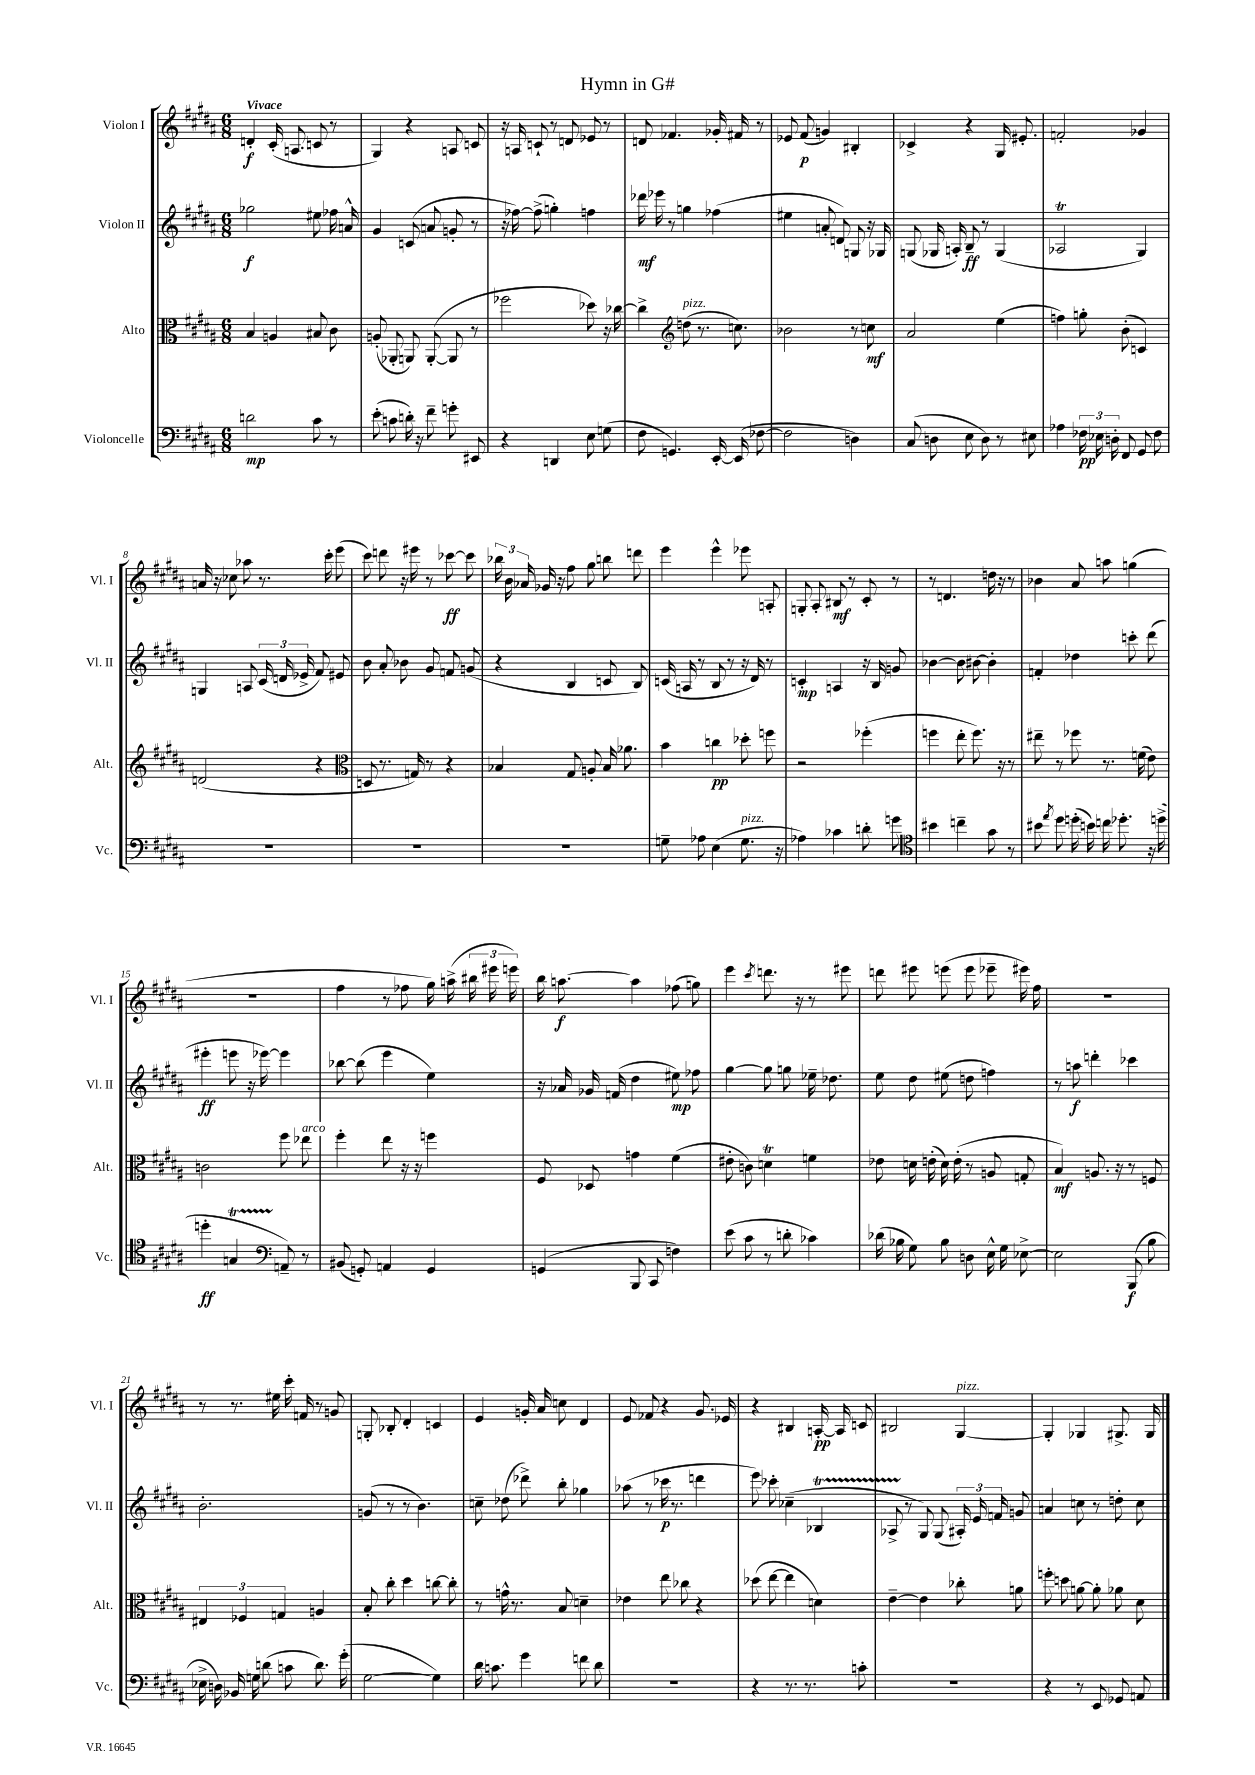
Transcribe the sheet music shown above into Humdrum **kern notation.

**kern	**kern	**kern	**kern
*staff4	*staff3	*staff2	*staff1
*clefF4	*clefC3	*clefG2	*clefG2
*k[f#c#g#d#a#]	*k[f#c#g#d#a#]	*k[f#c#g#d#a#]	*k[f#c#g#d#a#]
*M6/8	*M6/8	*M6/8	*M6/8
2d\	4B/	2gg-\	4d'/
.	4A/	.	(16c#'/
.	.	.	8.A/
8c#\	8B#/	8ee#\	8c/
8r	8c#\	16ff-\	8r
.	.	16a^^/	.
=	=	=	=
(8e'\	(8A'/	4g#/	4G#/)
8c\	8AA-'/	.	.
16d'\)	8AA/)	(8c/	4r
16r	.	.	.
8f#~\	([8AA'/	8a/	.
8g'\	8AA/]	8g'/	8A/
8EE#/	8r	8r	8c/
=	=	=	=
4r	2ff-\	16r	16r
.	.	[16ff-\)	16A/
.	.	(8ff-^\]	8c`/
4DD/	.	4gg'\)	8r
.	.	.	8d/
8E\	8dd-\)	4ff\	8e-/
(8G\	16r	.	8r
.	[16cc-\	.	.
=	=	=	=
8F#\	4cc-^\]	16ddd-\	8d/
.	.	16eee-\	.
4.GG/)	.	8r	4.f-/
*	*clefG2	*	*
.	(8dd\	4gg\	.
.	8.r	.	.
[16EE'/	.	(4ff-\	16g-'/
(16EE/]	8.cc\)	.	16f#/
[8F-\	.	.	8r
=	=	=	=
2F-\]	2b-\	4ee#\	8e-/
.	.	.	(8f#/
.	.	8a'/	4g/)
.	.	8d/)	.
4D\)	8r	8G/	4B#'/
.	8cc\	16r	.
.	.	16G-/	.
=	=	=	=
(8C#/	2a#/	(8G/	4c-^/
8D\	.	16G-/	.
.	.	16A'/)	.
8E\	.	8B~/	4r
8D\)	.	8r	.
8r	(4ee\	(4G-/	16G#/
.	.	.	8.e#'/
8E#\	.	.	.
=	=	=	=
4A-\	4ff\)	2A-/	2f'/
24F-\	8gg'\	.	.
24E-\	.	.	.
24D'\	.	.	.
8FF#/	(8b'\	.	.
8GG#/	4c/)	4G#/)	4g-/
8F-\	.	.	.
=	=	=	=
2.r	(2d/	4G/	16a/
.	.	.	16r
.	.	.	8cc-\
.	.	8A/	8aa-\
.	.	(24c#/	8.r
.	.	24d/	.
.	.	24e-^/	.
.	4r	8f#/)	.
.	.	.	16ccc#'\
.	.	8e#/	(8eee\
=	=	=	=
*	*clefC3	*	*
2.r	8D/	8b\	8ccc#\)
.	8.r	8a#'/	8ddd\
.	.	8b-\	16r
.	16G/)	.	16eee#\
.	8r	8g#/	8r
.	4r	8f/	[8ccc-\
.	.	(8g/	8ccc-\]
=	=	=	=
2.r	4B-/	4r	24bb-\
.	.	.	24b\
.	.	.	24a-/
.	.	.	16g-/
.	.	.	16r
.	8G#/	4B/	8ff#\
.	8A'/	.	8gg#\
.	16B-/	8c/	8bb\
.	8.a-\	.	.
.	.	8B/)	8ddd\
=	=	=	=
8G~\	4b\	(16c/	4eee\
.	.	16A/	.
8A-\	.	8r	.
(4E\	4cc\	8B/	4eee^^\
.	.	8r	.
8.G\	8dd-'\	16r	8eee-\
.	.	16d#/)	.
.	8ff\	8r	8A'/
16r	.	.	.
=	=	=	=
4A-\)	2r	4c'/	8G'/
.	.	.	8A#'/
4c-\	.	4A/	8B#/
.	.	.	8r
8d'\	(4ff-'\	16r	8c#'/
.	.	16B/	.
8g\	.	8g/	8r
=	=	=	=
*clefC4	*	*	*
4b#\	4ff\	[4b-\	8r
.	.	.	4.d/
4cc~\	8ee'\	8b-\]	.
.	8.ff\)	[8b#\	.
8g#\	.	4b#'\]	16dd\
.	16r	.	16r
8r	8r	.	8r
=	=	=	=
8b#\	8ee#~\	4f'/	4b-\
8qee/	.	.	.
8dd#\	8r	.	.
(16dd'\	8ff-\	4dd-\	8a#/
16b\)	.	.	.
16cc\	8.r	.	8aa\
8.dd-'\	.	.	.
.	.	8ccc'\	(4gg\
.	(16f\	.	.
16r	8e\)	(8ddd#\	.
(16dd^\	.	.	.
=	=	=	=
4dd'\	2c\	4eee#'\	2.r
4G/	.	8eee\	.
.	.	16r	.
.	.	[16eee-\)	.
*clefF4	*	*	*
8AA~/)	8ff#\	4eee-\]	.
8r	8ee-\	.	.
=	=	=	=
(8BB#/	4ff#'\	[8bb-\	4ff#\
8GG'/)	.	(8bb-\]	.
4AA/	8ee\	4eee\	8r
.	16r	.	8ff-\
.	16r	.	.
4GG/	4ff\	4ee\)	16gg#\)
.	.	.	(16aa^\
.	.	.	24bb#\
.	.	.	24eee#\
.	.	.	24eee\)
=	=	=	=
(4GG/	8F#/	16r	16bb\
.	.	16a-/	[8.aa\
.	8D-/	16g-/	.
.	.	(16f/	.
8BBB/	4g\	4dd#\	4aa\]
8CC#/	.	.	.
4F\)	(4f#\	8ee#\)	(8ff-\
.	.	8ff-\	8gg\)
=	=	=	=
(8e\	8e#'\	[4gg#\	4eee\
8c#\	8c\)	.	.
.	.	.	8qccc#/
8r	4d\	8gg#\]	8.ddd\
8d'\	.	8gg\	.
.	.	.	16r
4c-\)	4f\	16ee-~\	8r
.	.	8.dd-\	.
.	.	.	8eee#\
=	=	=	=
(16d-\	8e-\	8ee\	8ddd\
16B-\	.	.	.
8G#\)	16d\	8dd#\	8eee#\
.	(16e'\	.	.
8B-\	16d\)	(8ee#\	(8eee\
.	(16e'\	.	.
8D\	8r	8dd\	8eee\
16E^^\	8A/	4ff\)	8eee-~\
16G#\	.	.	.
[8E-^\	8G'/	.	16eee#\)
.	.	.	16ff#\
=	=	=	=
2E-\]	4B/)	8r	2.r
.	.	8aa\	.
.	8.A/	4ddd'\	.
.	16r	.	.
(8BBB/	8r	4ccc-\	.
8B\	8F/	.	.
=	=	=	=
16E-^\	6E#/	2.b'\	8r
16D\)	.	.	.
16BB-/	.	.	8.r
.	6F-/	.	.
16G\	.	.	.
(8d\	.	.	.
.	.	.	16ee#\
.	6G/	.	.
8c\	.	.	16ccc#'\
.	.	.	16f/
8.d\)	4A/	.	8r
.	.	.	8g/
(16g#'\	.	.	.
=	=	=	=
[2G#\	8B'/	(8g/	8G'/
.	8cc#'\	8r	8B-'/
.	4dd#\	8r	4d#'/
.	.	4.b\)	.
4G#\])	[8cc\	.	4c/
.	8cc'\]	.	.
=	=	=	=
16d#\	8r	8cc~\	4e/
8.c\	.	.	.
.	16g^^\	(8dd-\	.
.	8.r	.	.
4g#\	.	8ddd-^\)	16g'/
.	.	.	16a#/
.	8B/	8bb'\	8cc\
8f\	4d~\	4gg-\	4d#/
8d#\	.	.	.
=	=	=	=
2.r	4e-\	(8aa-\	8e/
.	.	8r	8f-/
.	8ee\	16ccc-\	4r
.	.	8.r	.
.	8cc-\	.	.
.	4r	4ddd\	8.g#/
.	.	.	16e-/
=	=	=	=
4r	(8dd-\	8eee\)	4r
.	[8ee\	8ccc-'\	.
8.r	4ee\]	(4cc-~\	4B#/
8.r	.	.	.
.	4d\)	4B-/	[16A'/
.	.	.	16A/]
8c'\	.	.	8c/
=	=	=	=
2.r	[4e~\	8A-^/	2B#/
.	.	8r	.
.	4e\]	8G#/)	.
.	.	(8G#/	.
.	8cc-'\	24A#'/)	[4G#/
.	.	24e/	.
.	.	24f/	.
.	8a\	8g/	.
=	=	=	=
4r	8ff'\	4a/	4G#'/]
.	8dd\	.	.
8r	[8a\	8cc\	4G-/
8EE/	8a'\]	8r	.
8GG-/	8a-\	8dd'\	8.G#^/
8AA/	8d#\	8cc\	.
.	.	.	16G#/
==	==	==	==
*-	*-	*-	*-
